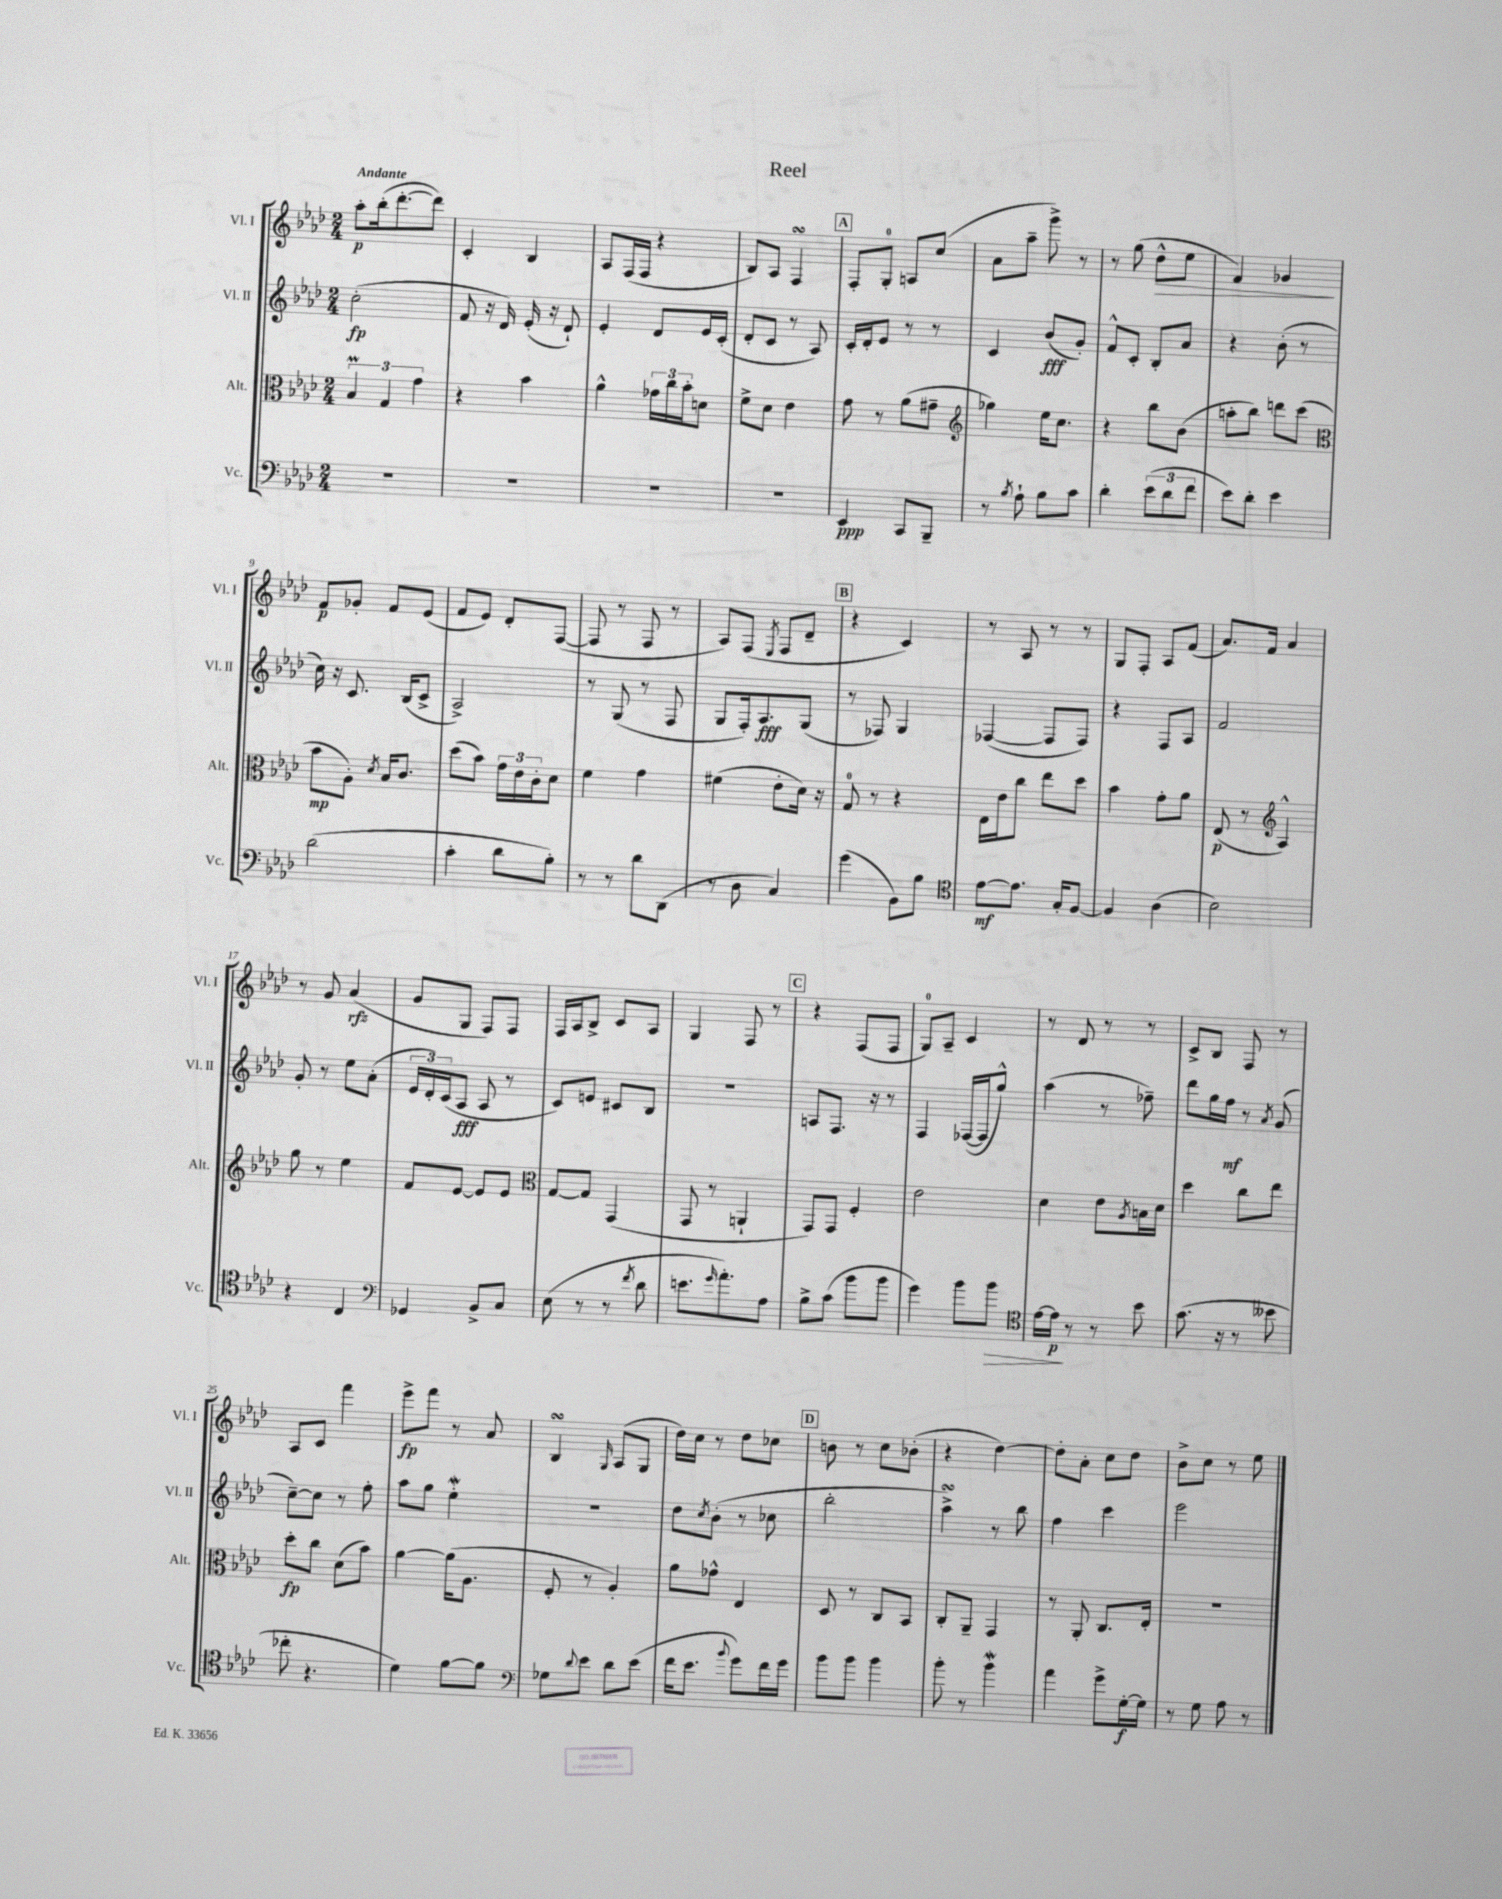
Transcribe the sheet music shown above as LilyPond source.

\header { title = "Reel" }
<<
\new StaffGroup <<
\new Staff = "s0" \with { instrumentName = "Vl. I" shortInstrumentName = "Vl. I" } {
    \clef treble \key aes \major \numericTimeSignature \time 2/4 \tempo "Andante"
    aes''8-.\p bes''16-.( des'''8.~-. des'''8) |
    c'4-. bes4 |
    aes8 f16( f16 r4 |
    bes8) aes8 f4\turn |
    \mark \markup { \box "A" } f8-. g8-0-. a8 c''8( |
    aes'8 aes''8-- g'''8->) r8 |
    r8 g''8( des''8-^\> ees''8 |
    f'4) ges'4\! |
    f'8\p ges'8-. f'8 ees'8( |
    f'8 ees'8) des'8-. f8~( |
    f8 r8 f8 r8 |
    aes8) f8( \acciaccatura { ees8 } f8 des'8-- |
    \mark \markup { \box "B" } r4 c'4) |
    r8 aes8 r8 r8 |
    g8 f8-. aes8 f'8( |
    aes'8.) f'16 aes'4 |
    r8 g'8 aes'4\rfz( |
    g'8 g8 f8) f8 |
    f16 aes16 bes8-> c'8 aes8 |
    g4 f8 r8 |
    \mark \markup { \box "C" } r4 f8( f8 |
    g8-0) aes8-- c'4 |
    r8 des'8 r8 r8 |
    c'8-> bes8 f8 r8 |
    aes8 c'8 f'''4 |
    ees'''8->\fp f'''8 r8 aes'8 |
    bes4\turn \grace { g16 } aes8( g8 |
    des''16) c''16 r8 des''8 ces''8 |
    \mark \markup { \box "D" } b'8 r8 c''8 bes'8-.( |
    r4 des''4~) |
    des''8-. aes'8-. c''8 des''8 |
    bes'8-> c''8 r8 ees''8 \bar "|." |
}
\new Staff = "s1" \with { instrumentName = "Vl. II" shortInstrumentName = "Vl. II" } {
    \clef treble \key aes \major \numericTimeSignature \time 2/4
    c''2-.\fp( |
    f'8 r16 des'16) ees'16-.( r16 des'8-!) |
    ees'4-. des'8 ees'16 c'16-.( |
    des'8-. c'8 r8 aes8) |
    \mark \markup { \box "A" } c'16-. des'16-. ees'8 r8 r8 |
    c'4 bes'8\fff( g'8-.) |
    f'8-^ c'8-. bes8-. aes'8 |
    r4 bes'8-.( r8 |
    c''16) r16 c'8. bes16( c'8-> |
    aes2->) |
    r8 g8( r8 f8 |
    g8 f16-.) aes8.\fff g8( |
    \mark \markup { \box "B" } r8 fes8) g4 |
    fes4~( fes8 fes8) |
    r4 f8 aes8 |
    f'2 |
    g'8-. r8 ees''8 aes'8-.( |
    \tuplet 3/2 { ees'16 des'16-.) c'16( } aes8\fff aes8 r8 |
    c'8) e'8 cis'8 bes8 |
    R2 |
    \mark \markup { \box "C" } a8 f8. r16 r8 |
    f4 fes16~( fes16 g''8-^) |
    aes''4( r8 fes''8--) |
    des'''8 g''16 f''16\mf r8 \acciaccatura { aes'8 } g'8( |
    c''8~--) c''8 r8 f''8-. |
    aes''8 g''8 ees''4-.\mordent |
    r2 |
    des''8 \acciaccatura { c''8 } bes'8-.( r8 ces''8 |
    \mark \markup { \box "D" } bes''2-. |
    aes''4->\turn) r8 bes''8 |
    f''4 c'''4 |
    ees'''2 \bar "|." |
}
\new Staff = "s2" \with { instrumentName = "Alt." shortInstrumentName = "Alt." } {
    \clef alto \key aes \major \numericTimeSignature \time 2/4
    \tuplet 3/2 { bes4\prall g4 g'4 } |
    r4 bes'4 |
    aes'4-^ \tuplet 3/2 { ges'16 c''16 bes'16-. } d'8 |
    f'8-> des'8 ees'4 |
    \mark \markup { \box "A" } g'8 r8 aes'8( gis'8-- |
    \clef treble ges''4) ees''16 c''8. |
    r4 bes''8 bes'8( |
    a''8-. bes''8) d'''8 c'''8( |
    \clef alto bes'8\mp aes8-.) \acciaccatura { des'8 } bes16 c'8. |
    des''8( bes'8) \tuplet 3/2 { g'16 ees'16 c'16-. } des'8 |
    f'4 g'4 |
    fis'4( ees'8-. des'16) r16 |
    \mark \markup { \box "B" } g8-0 r8 r4 |
    ees16 ees'16 c''8 ees''8 des''8 |
    bes'4 g'8-. aes'8 |
    ees8\p( r8 \clef treble aes4-^) |
    g''8 r8 ees''4 |
    f'8 ees'8~ ees'8 ees'8 |
    \clef alto g8~ g8 g,4( |
    g,8 r8 a,4-! |
    \mark \markup { \box "C" } g,8) g,8 f4-. |
    ees'2 |
    des'4 ees'8 \acciaccatura { aes8 } b16 des'16 |
    des''4 c''8 ees''8 |
    des''8-.\fp c''8 des'8( bes'8) |
    aes'4~ aes'16( aes8. |
    f8-. r8 aes4-.) |
    aes'8 ges'8-^ ees4 |
    \mark \markup { \box "D" } des8 r8 c8 bes,8 |
    c8-. aes,8-- g,4 |
    r8 aes,8-. c8. ees16-. |
    R2 \bar "|." |
}
\new Staff = "s3" \with { instrumentName = "Vc." shortInstrumentName = "Vc." } {
    \clef bass \key aes \major \numericTimeSignature \time 2/4
    R2 |
    R2 |
    R2 |
    R2 |
    \mark \markup { \box "A" } ees,4\ppp c,8 bes,,8-- |
    r8 \acciaccatura { bes8 } aes8-! bes8 c'8 |
    des'4-. \tuplet 3/2 { ees'8( des'8 f'8 } |
    ees'8) des'8-. ees'4 |
    des'2( |
    c'4-. des'8 bes8-.) |
    r8 r8 des'8 des,8( |
    r8 des8 c4) |
    \mark \markup { \box "B" } g'4( bes,8) bes8 |
    \clef tenor ees'8~\mf ees'8. g16-. f8~ |
    f4 aes4( |
    bes2) |
    r4 c4 |
    \clef bass ges,4 bes,8-> c8 |
    ees8( r8 r8 \acciaccatura { f'8 } des'8 |
    e'8. \grace { g'16 } aes'8.-.) aes8 |
    \mark \markup { \box "C" } bes8-> c'8( bes'8 bes'8 |
    g'4) bes'8 bes'8\> |
    \clef tenor ees'16~ ees'16\p\! r8 r8 bes'8 |
    g'8.( r16 r8 beses'8 |
    ces''8-. r4. |
    des'4) f'8~ f'8 |
    \clef bass ges8 \appoggiatura { des'8 } ees'8 des'8 ees'8( |
    f'16 ees'8. \appoggiatura { bes'8 } g'8) f'16 g'16 |
    \mark \markup { \box "D" } bes'8 bes'8 bes'4 |
    bes'8-. r8 bes'4\mordent |
    aes'4 g'8-> g16~-.\f g16 |
    r8 g8 aes8 r8 \bar "|." |
}
>>
>>
